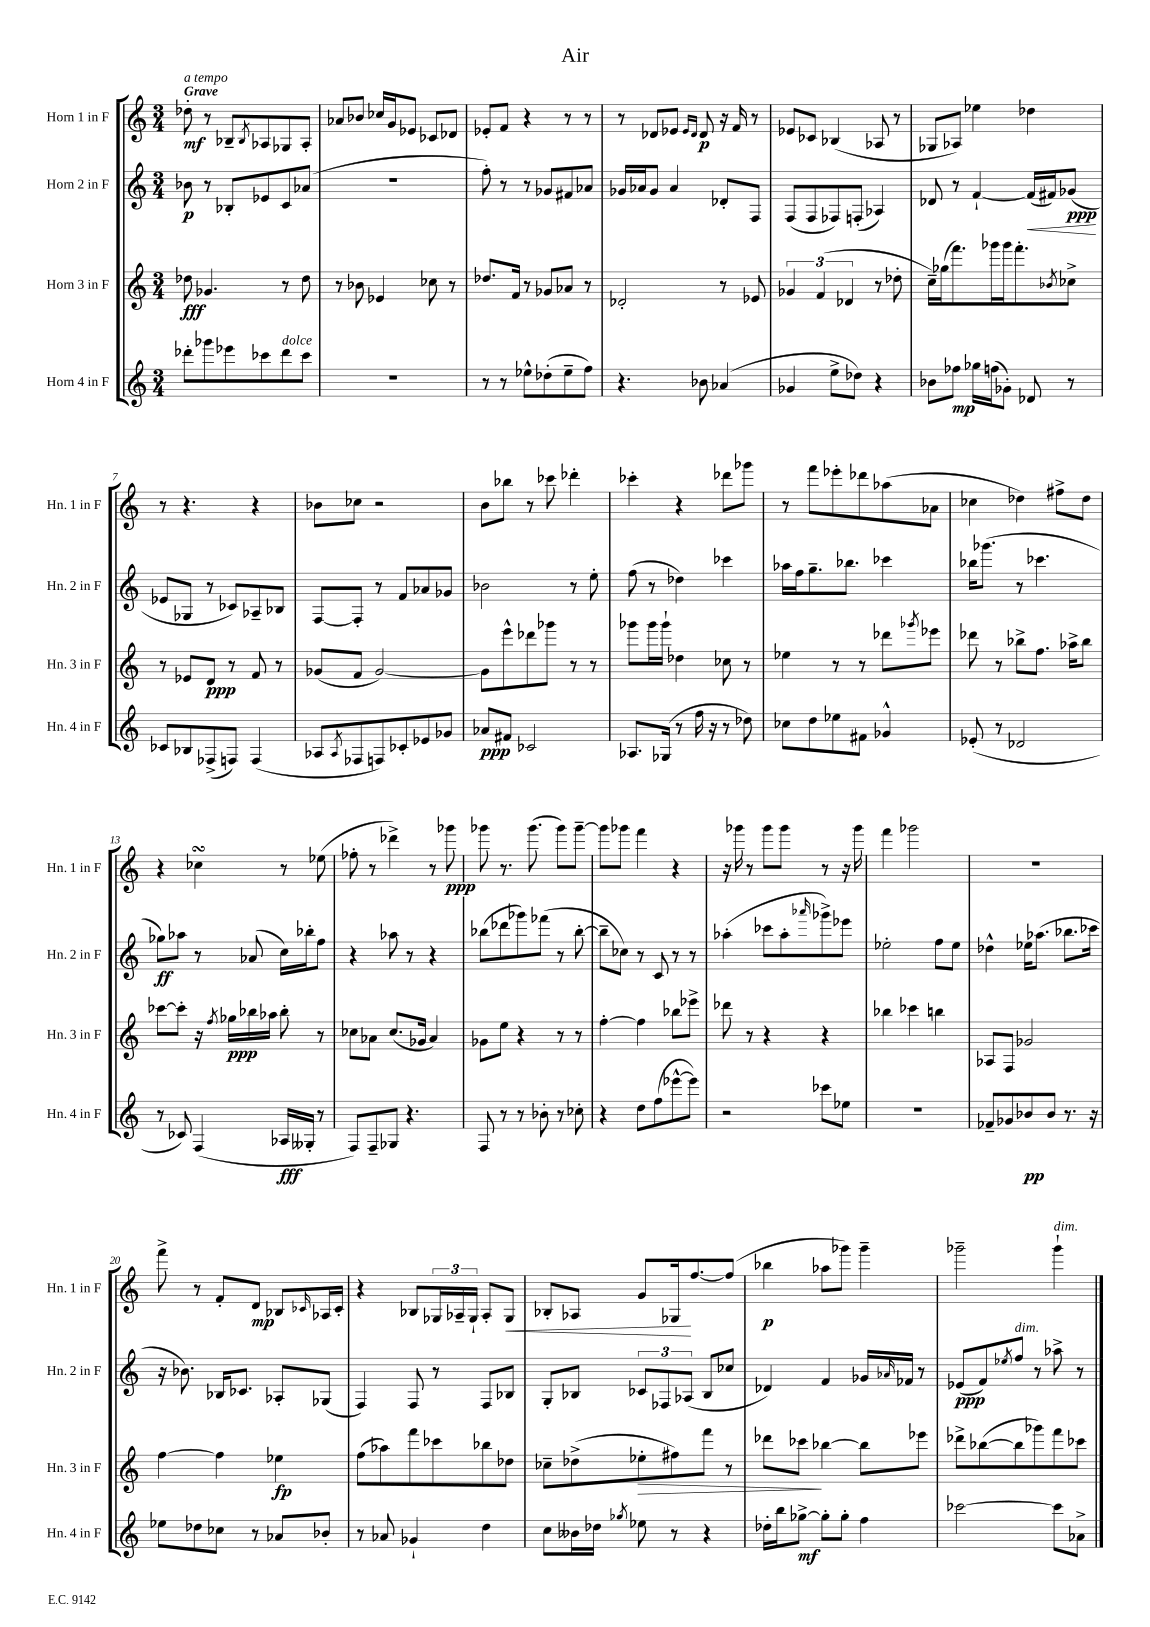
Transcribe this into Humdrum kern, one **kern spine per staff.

**kern	**kern	**kern	**kern
*staff4	*staff3	*staff2	*staff1
*clefG2	*clefG2	*clefG2	*clefG2
*k[]	*k[]	*k[]	*k[]
*M3/4	*M3/4	*M3/4	*M3/4
8ddd-'	8dd-	8b-	8dd-'
8ggg-	4.g-	8r	8r
8eee-	.	8B-'	8B-~
.	.	.	8qB-
8ccc-	.	8e-	8A-
8ddd-	8r	8c	8G-
8ccc-	8dd-	(8a-	8A-'
=	=	=	=
2.r	8r	2.r	8a-
.	8b-	.	8b-
.	4e-	.	16cc-
.	.	.	16g
.	.	.	8e-
.	8cc-	.	8c-
.	8r	.	8d-
=	=	=	=
8r	8.dd-	8ff')	8e-'
8r	.	8r	8f
.	16f	.	.
8ee-^^	8r	8r	4r
(8dd-'	8g-	8g-	.
8ee-~	8a-	8f#	8r
8ff)	8r	8a-	8r
=	=	=	=
4.r	2d-'	16g-	8r
.	.	16a-	.
.	.	8g-	8d-
.	.	4a-	8e-
.	.	.	16qqe-
.	.	.	16qqd-
8b-	.	.	8d-
(4a-	8r	8d-'	16r
.	.	.	16f
.	8e-	8F	8r
=	=	=	=
4g-	6g-	(8F	8e-
.	.	8F	8c-
.	(6f	.	.
8ee^	.	8F-)	(4B-
.	6d-	.	.
8dd-)	.	(8F'	.
4r	8r	4A-)	8A-
.	8dd-'	.	8r
=	=	=	=
8b-	16cc~)	8d-	8G-
.	(16gg-	.	.
8ff-	8.fff)	8r	8A-)
16gg-	.	[4f`	4ee-
(16ff	16ggg-	.	.
8g-')	16ggg-	.	.
.	8.fff'	.	.
8d-	.	(16f]	4dd-
.	.	16f#)	.
.	8qb-	.	.
8r	8cc-^	(8g-	.
=	=	=	=
8c-	8r	8e-	8r
8B-	8e-	8G-	4.r
(8F-^	8d	8r	.
8F)	8r	8c-)	.
(4F	8f	8A-~	4r
.	8r	8B-	.
=	=	=	=
8A-	(8g-	[8F	8b-
8qA-	.	.	.
8F-	8f	8F']	8cc-
8F)	[2g-)	8r	2r
8c-'	.	8f	.
8e-	.	8a-	.
8g-	.	8g-	.
=	=	=	=
8a-	8g-]	2b-	8b
8f#	8eee^^	.	8bb-
2c-	8ddd-	.	8r
.	8ggg-	.	8ccc-
.	8r	8r	4ddd-'
.	8r	8ee'	.
=	=	=	=
8.A-	8ggg-	(8ff	4ccc-'
.	16ggg-	8r	.
(16G-	16ggg-`	.	.
8r	4dd-	4dd-)	4r
16ff	.	.	.
16r	.	.	.
8r	8cc-	4ccc-	8ddd-
8dd-)	8r	.	8ggg-
=	=	=	=
8cc-	4ee-	16aa-	8r
.	.	16ff	.
8dd	.	8.gg~	8fff
8ee-	8r	.	8eee-'
.	.	8.bb-	.
8f#	8r	.	8ddd-
4g-^^	8ddd-	4ccc-	(8aa-
.	8qggg-	.	.
.	8eee-	.	8a-
=	=	=	=
(8e-'	8ddd-	16bb-	4cc-
.	.	(8.ggg-	.
8r	8r	.	.
2d-	8bb-^	8r	4dd-)
.	8.ff	4.ccc-	.
.	.	.	8ff#^
.	16aa-^	.	.
.	8bb-	.	8dd-
=	=	=	=
8r	[8ccc-	8gg-)	4r
8c-)	8ccc-']	8aa-	.
(4F	16r	8r	4cc-
.	8qff	.	.
.	16gg-	.	.
.	16bb-	(8a-	.
.	16aa-	.	.
16A-	8bb-'	16cc)	8r
16G--'	.	16bb-'	.
8r	8r	8ff	(8ee-
=	=	=	=
8F)	8cc-	4r	8ff-'
8F~	8a-	.	8r
8G-	(8.cc-	8aa-	4ddd-^)
4.r	.	8r	.
.	16g-	.	.
.	4a-)	4r	8r
.	.	.	8ggg-
=	=	=	=
8F	8g-	(8bb-	8ggg-
8r	8ee	8ddd-	8.r
8r	4r	8ggg-)	.
.	.	.	(8.ggg-
8b-'	.	(8fff-	.
8r	8r	8r	8ggg-)
8cc-'	8r	[8bb-'	[8ggg-~
=	=	=	=
4r	[4ff'	8bb-~]	8ggg-]
.	.	8cc-)	8ggg-
8dd	4ff]	8r	4fff
(8ff	.	8c	.
[8eee-^^	8bb-	8r	4r
8eee-])	8eee-^	8r	.
=	=	=	=
2r	8ddd-	(4aa-'	16r
.	.	.	16ggg-
.	8r	.	8r
.	4r	8ccc-	8ggg-
.	.	8aa-'	8ggg-
.	.	16qqaaa-	.
8ccc-	4r	8ggg-^)	8r
8ee-	.	8eee-	16r
.	.	.	16ggg-
=	=	=	=
2.r	4bb-	2ee-'	4fff
.	4ccc-	.	2ggg-
.	4bb	8ff	.
.	.	8ee-	.
=	=	=	=
8f-~	8A-	4dd-^^	2.r
8g-	8F	.	.
8b-	2g-	16ee-	.
.	.	(8.aa-	.
8b-	.	.	.
8.r	.	8.bb-	.
16r	.	16ccc-	.
=	=	=	=
8ee-	[4ff	16r	8fff^
.	.	8.b-)	.
8dd-	.	.	8r
8cc-	4ff]	16B-	8f'
.	.	8.c-	.
8r	.	.	8d
8a-	4ee-	8A-'	8B-
.	.	.	16qqc-
8b-'	.	(8G-	16A-
.	.	.	16c-'
=	=	=	=
8r	(8ff	4F)	4r
8a-	8aa-)	.	.
4g-`	8fff	8F	8B-
.	8ccc-	8r	24G-
.	.	.	24A-~
.	.	.	24G-`
4dd	8bb-	8F	8A-'
.	8dd-	8B-	8G-
=	=	=	=
8cc	8cc-~	8G'	8B-'
16b--	(8dd-^	8B-	8A-
16dd-	.	.	.
8qgg-	.	.	.
8ee-	8ee-'	12c-	8g
.	.	12F-	.
8r	8ff#)	.	16G-
.	.	(12A-	.
.	.	.	[8.ff
4r	8fff	8B-	.
.	8r	8cc-	(8ff]
=	=	=	=
16dd-'	8ddd-	4d-)	4bb-
16bb	.	.	.
[8gg-^	8ccc-	.	.
8gg-']	[4bb-	4f	8aa-
8gg-'	.	.	8ggg-)
4ff	8bb-]	16g-	4ggg-~
.	.	16qqa-	.
.	.	16f-	.
.	8eee-	8r	.
=	=	=	=
[2ccc-	8ddd-^	(8e-	2ggg-~
.	([8bb-	8f)	.
.	.	8qee-	.
.	8bb-]	8ff	.
.	8ggg-)	8r	.
8ccc-]	8fff	8aa-^	4ggg-`
8a-^	8ccc-	8r	.
==	==	==	==
*-	*-	*-	*-
